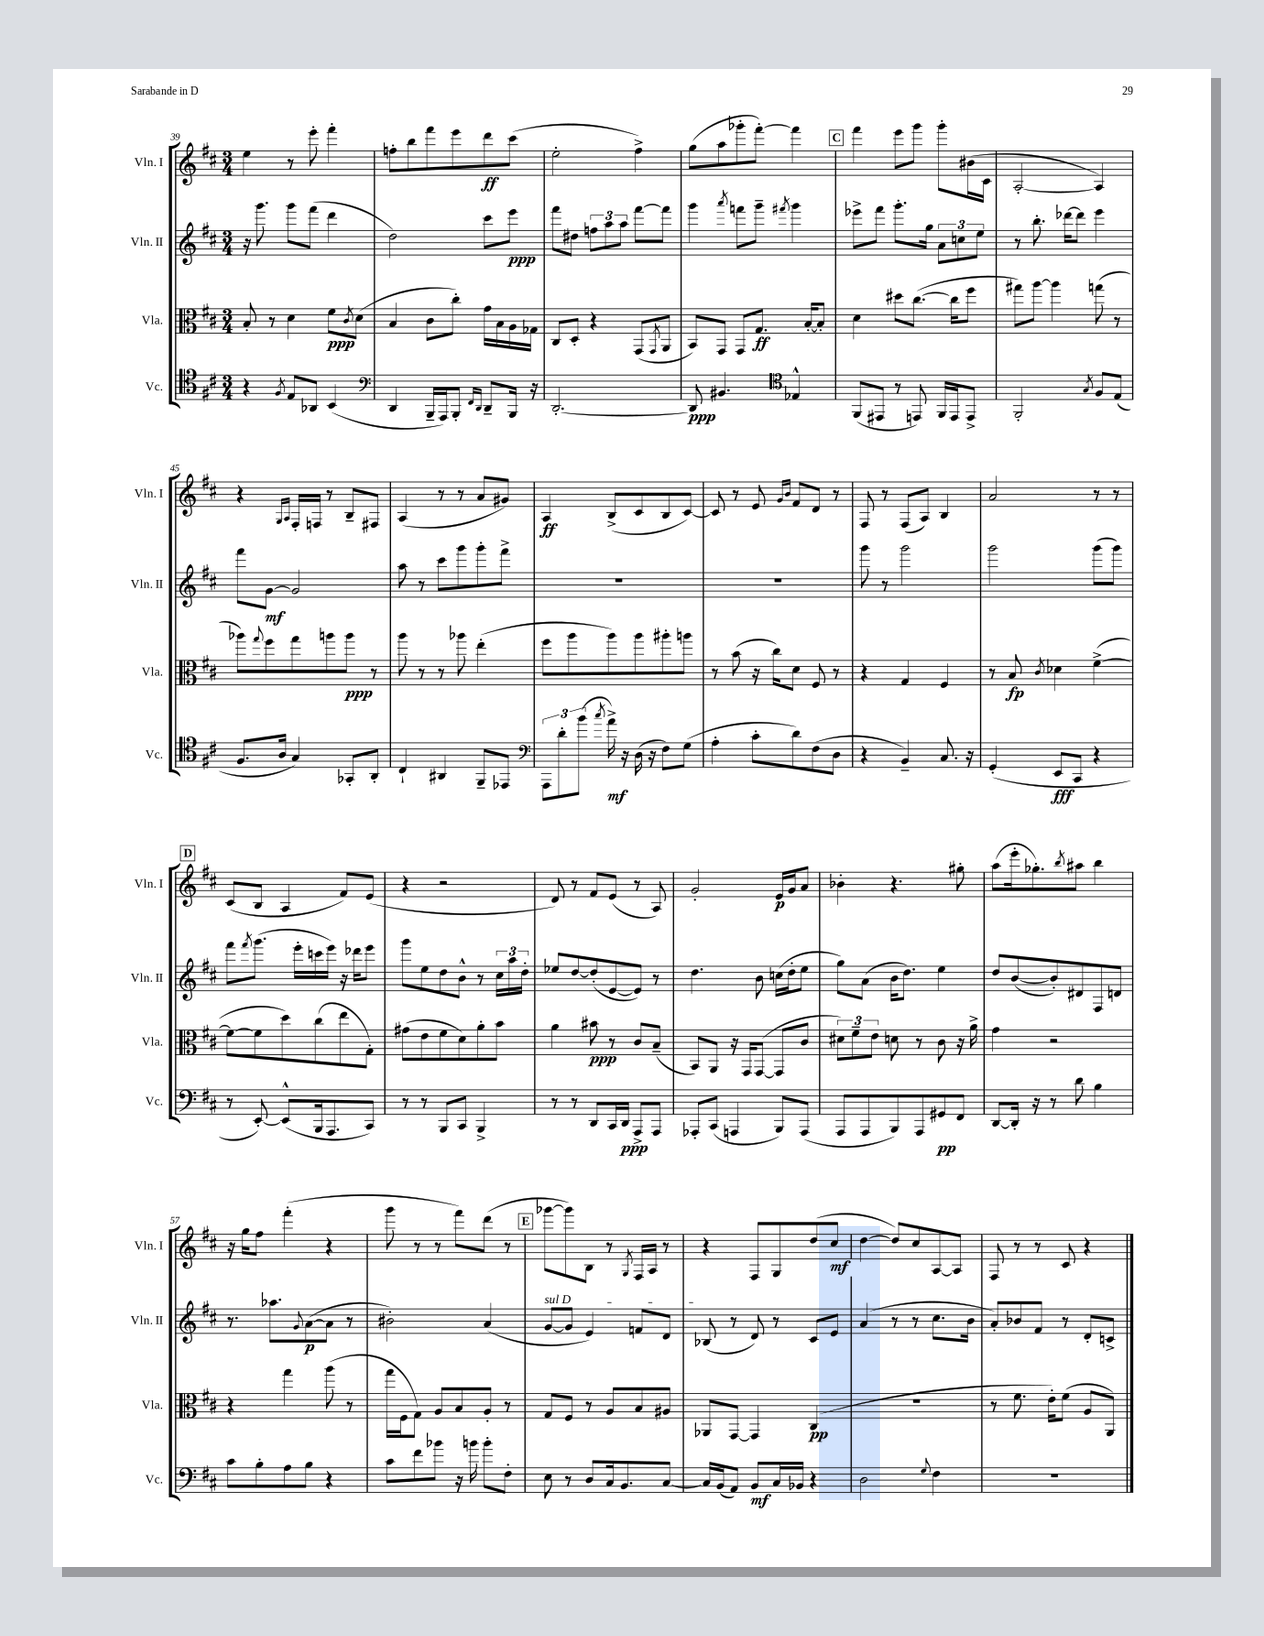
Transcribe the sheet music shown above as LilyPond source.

<<
\new StaffGroup <<
\new Staff = "s0" \with { instrumentName = "Vln. I" shortInstrumentName = "Vln. I" } {
    \clef treble \key d \major \numericTimeSignature \time 3/4
    e''4 r8 e'''8-. fis'''4-. |
    f''8-. b''8 fis'''8 e'''8 d'''8\ff cis'''8( |
    e''2-. fis''4->) |
    g''8( a''8 ges'''8-. fis'''8~-.) fis'''4 |
    \mark \markup { \box "C" } fis'''4 e'''8 g'''8 g'''8-. bis'16( cis'16 |
    a2~-. a4) |
    r4 \grace { g16 a16 } fis16-. f16 r8 b8-- fis8 |
    a4( r8 r8 a'8 gis'8) |
    a4\ff b8->( cis'8 b8 cis'8~) |
    cis'8 r8 e'8 \grace { g'16 b'16 } fis'8 d'8 r8 |
    fis8 r8 fis8( a8) b4 |
    a'2 r8 r8 |
    \mark \markup { \box "D" } cis'8( b8 a4 fis'8) e'8( |
    r4 r2 |
    d'8) r8 fis'8 e'8( r8 a8) |
    g'2-. e'16\p g'16 a'8 |
    bes'4-. r4. gis''8-. |
    a''8( e'''16-. ges''8.-.) \acciaccatura { b''8 } ais''8 b''4 |
    r16 g''16 fis''8 fis'''4-.( r4 |
    g'''8 r8 r8 fis'''8) d'''8( r8 |
    \mark \markup { \box "E" } ges'''8~ ges'''8) b8 r8 \acciaccatura { g8 } fis16 a16 r8 |
    r4 fis8 g8 d''8( cis''8\mf |
    d''4~ d''8) cis''8 a8~ a8 |
    fis8 r8 r8 cis'8 r4 \bar "|." |
}
\new Staff = "s1" \with { instrumentName = "Vln. II" shortInstrumentName = "Vln. II" } {
    \clef treble \key d \major \numericTimeSignature \time 3/4
    r16 g'''8. g'''8 fis'''8( d'''4 |
    d''2) cis'''8 e'''8\ppp |
    fis'''8 dis''8 \tuplet 3/2 { f''8 a''8 a''8 } fis'''8~ fis'''8 |
    g'''4 \acciaccatura { a'''8 } f'''8 g'''8-- \acciaccatura { fis'''8 } g'''4 |
    \mark \markup { \box "C" } ees'''8-> fis'''8 g'''8.-. g''16 \tuplet 3/2 { a'8 c''8 e''8 } |
    r8 b''8.-. des'''16~ des'''8 e'''4 |
    fis'''8 g'8~\mf g'2 |
    a''8 r8 cis'''8 g'''8 g'''8-. fis'''8-> |
    R2. |
    R2. |
    g'''8 r8 g'''2 |
    g'''2 g'''8( g'''8) |
    \mark \markup { \box "D" } fis'''8 \acciaccatura { fis'''8 } g'''8.( e'''16-. c'''16 e'''16) r16 des'''16 e'''8 |
    g'''8 e''8 d''8 b'8-^ r8 \tuplet 3/2 { cis''16 a''16 d''16-. } |
    ees''8 d''8~ d''8-.( e'8~ e'8) r8 |
    d''4. b'8 c''16( d''16-. e''8 |
    g''8) a'8( b'16 d''8.) e''4 |
    d''8 b'8~( b'8-.) dis'8 fis8 d'8 |
    r8. aes''8. \appoggiatura { g'8 } a'8~\p( a'8 r8 |
    bis'2-.) a'4( |
    \mark \markup { \box "E" } \once \override TextSpanner.bound-details.left.text = \markup { \italic "sul D" } g'8~\startTextSpan g'8 e'4) f'8 d'8 |
    bes8\stopTextSpan( r8 d'8) r8 cis'8 e'8 |
    a'4( r8 r8 cis''8. b'16 |
    a'8-.) bes'8 fis'8 r8 d'8-. c'8-> \bar "|." |
}
\new Staff = "s2" \with { instrumentName = "Vla." shortInstrumentName = "Vla." } {
    \clef alto \key d \major \numericTimeSignature \time 3/4
    b8-. r8 d'4 fis'8\ppp \acciaccatura { cis'8 } d'8( |
    b4 cis'8 cis''8-.) g'16 b16 a16 ges16 |
    cis8 d8-. r4 g,8( \acciaccatura { g,8 } a,8 |
    b,8) g,8 g,8 g8.\ff b16~-. b8-. |
    \mark \markup { \box "C" } d'4 dis''8 cis''8.~( cis''16 fis''8 |
    gis''8) a''8~ a''4 g''8( r8 |
    aes''8) \appoggiatura { g''8 } fis''8 g''8 a''8 a''8\ppp r8 |
    a''8 r8 r8 aes''8 e''4-.( |
    fis''8 a''8 a''8) a''8 ais''8-. a''8 |
    r8 b'8( r16 cis''16) d'8 fis8 r8 |
    r4 g4 fis4 |
    r8 b8\fp \acciaccatura { cis'8 } des'4 fis'4~->( |
    \mark \markup { \box "D" } fis'8~ fis'8 d''8) cis''8( e''8 g8-.) |
    gis'8( e'8 fis'8 d'8) a'8-. b'8 |
    a'4 bis'8\ppp r8 cis'8 b8--( |
    b,8) a,8 r16 g,16 g,8~( g,8 cis'8 |
    \tuplet 3/2 { dis'8) fis'8-- e'8 } d'8 r8 cis'8 r16 a'16-> |
    g'4 r2 |
    r4 g''4 a''8( r8 |
    g''16 fis16 g8) a8 b8 a8-. r8 |
    \mark \markup { \box "E" } g8 fis8 r8 a8 b8 ais8 |
    aes,8 g,8~ g,4 cis4\pp( |
    R2. |
    r8 fis'8. e'16-.) fis'8( a8 a,8) \bar "|." |
}
\new Staff = "s3" \with { instrumentName = "Vc." shortInstrumentName = "Vc." } {
    \clef tenor \key d \major \numericTimeSignature \time 3/4
    r4 \acciaccatura { fis8 } e8 aes,8 b,4( |
    \clef bass d,4 b,,16-- a,,16) b,,8-. \grace { fis,16 d,16 } d,8-- b,,16 r16 |
    d,2.~-. |
    d,8\ppp bis,4. \clef tenor ees4-^ |
    \mark \markup { \box "C" } fis,8( eis,8 r8 e,8) fis,16 e,16 e,8-> |
    fis,2-. \acciaccatura { g8 } fis8 e8( |
    fis8. a16 g4) ges,8-. a,8-. |
    cis4-! ais,4 fis,8-- ees,8 |
    \clef bass \tuplet 3/2 { a,,8 d'8-. b'8( } \acciaccatura { cis''8 } a'16->\mf) r16 d16( r16 fis8) g8( |
    a4-. cis'8-. d'8) fis8( d8 |
    r4 b,4--) cis8. r16 |
    g,4-.( e,8\fff cis,8 r4 |
    \mark \markup { \box "D" } r8 e,8~-.) e,8-^( b,,16 a,,8. cis,8) |
    r8 r8 b,,8 cis,8 b,,4-> |
    r8 r8 d,8 cis,16 d,16\ppp a,,8-> a,,8 |
    aes,,8-. cis,8( a,,4 b,,8) a,,8( |
    a,,8 a,,8 b,,8) a,,8 gis,8\pp fis,8 |
    d,8~ d,16-. r16 r8 d'8 b4 |
    cis'8 b8-. a8 b8 r4 |
    cis'8 fis'8 bes'8 r16 b'16 b'8-. fis8-. |
    \mark \markup { \box "E" } e8 r8 d8 cis16 b,8. cis8~ |
    cis16 b,16( a,8) b,8\mf cis16 bes,16 r4 |
    d2 \appoggiatura { g8 } fis4 |
    R2. \bar "|." |
}
>>
>>
\layout { \context { \Score currentBarNumber = #39 } }
